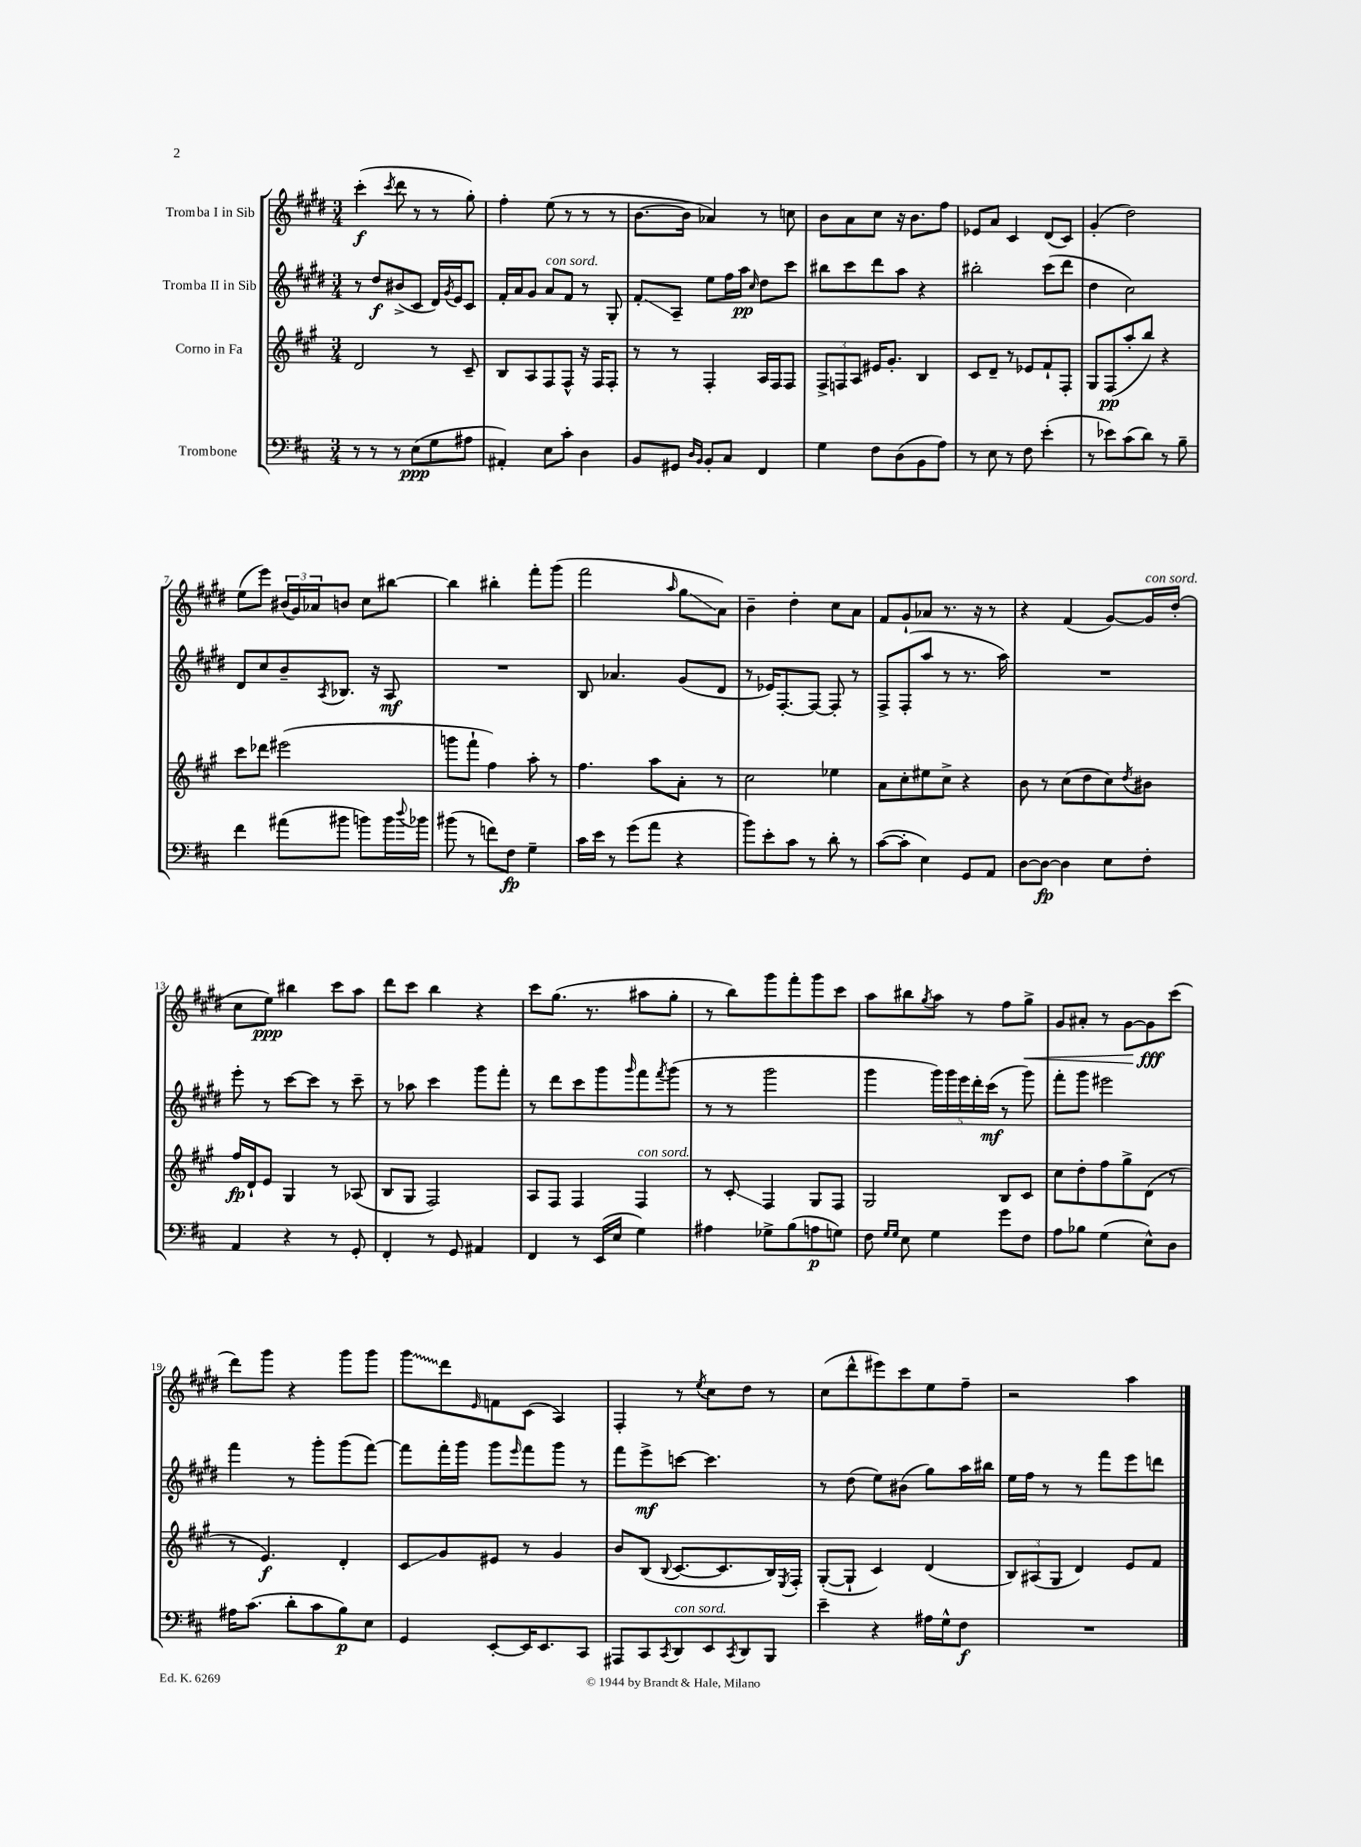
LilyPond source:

<<
\new StaffGroup <<
\new Staff = "s0" \with { instrumentName = "Tromba I in Sib" } {
    \clef treble \key e \major \numericTimeSignature \time 3/4
    cis'''4-.\f( \acciaccatura { cis'''8 } dis'''8 r8 r8 gis''8-.) |
    fis''4-. e''8( r8 r8 r8 |
    b'8.~ b'16 aes'4) r8 c''8 |
    b'8 a'8 cis''8 r16 b'8. fis''8 |
    ees'8 a'8 cis'4 dis'8( cis'8) |
    gis'4-.( dis''2) |
    e''8( e'''8) \tuplet 3/2 { bis'16( gis'16) aes'16 } b'8 cis''8 bis''8~ |
    bis''4 bis''4-. fis'''8-. gis'''8( |
    fis'''2 \grace { a''16 } gis''8\glissando a'8) |
    b'4-- dis''4-. cis''8 a'8 |
    fis'8 gis'8-! aes'8 r8. r16 r8 |
    r4 fis'4( gis'8~) gis'16^\markup { \italic "con sord." } dis''16-.( |
    cis''8 e''8\ppp) bis''4 cis'''8 a''8 |
    dis'''8 cis'''8 b''4 r4 |
    cis'''8 gis''8.( r8. ais''8 gis''8-. |
    r8 b''8) gis'''8 fis'''8-. gis'''8 cis'''8 |
    a''8 bis''8 \acciaccatura { gis''8 } a''8 r8 fis''8 gis''8->\< |
    gis'8 ais'8-. r8 gis'8~ gis'8\fff\! cis'''8( |
    dis'''8) gis'''8 r4 gis'''8 gis'''8 |
    \once \override Glissando.style = #'zigzag gis'''8\glissando dis'''8 \grace { e'16 } f'8 cis'8( a4) |
    fis4-. r8 \acciaccatura { e''8 } cis''8 dis''8 r8 |
    cis''8( dis'''8-^ eis'''8) cis'''8 e''8 fis''8-- |
    r2 a''4 \bar "|." |
}
\new Staff = "s1" \with { instrumentName = "Tromba II in Sib" } {
    \clef treble \key e \major \numericTimeSignature \time 3/4
    r8 dis''8\f bis'8->( cis'8 dis'16) \acciaccatura { gis'8 } e'16 cis'8 |
    fis'16-. a'16 gis'8 a'8^\markup { \italic "con sord." } fis'8 r8 gis8-. |
    fis'8-.\glissando a8-- e''8 fis''16 a''16\pp \grace { cis''16 } dis''8 cis'''8 |
    bis''8 cis'''8 dis'''8 a''8 r4 |
    bis''2-. cis'''8( dis'''8 |
    dis''4 cis''2) |
    dis'8 cis''8 b'8-- \acciaccatura { a8 } bes8. r16 a8\mf |
    R2. |
    b8 aes'4. gis'8( dis'8 |
    r8 ees'16) fis8.~-. fis8~ fis8-. r8 |
    fis8-> fis8-.( a''8 r8 r8. a''16) |
    R2. |
    e'''8-. r8 cis'''8~ cis'''8 r8 cis'''8-- |
    r8 aes''8 cis'''4 gis'''8 fis'''8-. |
    r8 dis'''8 cis'''8 gis'''8 \grace { gis'''16 } fis'''8 \acciaccatura { fis'''8 } gis'''8( |
    r8 r8 gis'''2 |
    gis'''4 \tuplet 5/4 { gis'''16) gis'''16 e'''16 dis'''16-. cis'''16\mf( } r8 gis'''8) |
    fis'''8-. gis'''8 eis'''2 |
    fis'''4 r8 gis'''8-. gis'''8( fis'''8~) |
    fis'''8 fis'''16-. gis'''16 gis'''8 \grace { e'''16 } fis'''8 gis'''8 r8 |
    fis'''8 e'''8->\mf c'''8~ c'''4. |
    r8 dis''8( e''8) bis'8( gis''8) a''16 bis''16 |
    e''16 fis''16 r8 r8 fis'''8 e'''8 d'''8 \bar "|." |
}
\new Staff = "s2" \with { instrumentName = "Corno in Fa" } {
    \clef treble \key a \major \numericTimeSignature \time 3/4
    d'2 r8 cis'8-- |
    b8 a8 fis8 fis8-^ r16 fis16 fis8-. |
    r8 r8 fis4-. a16 fis16 fis8 |
    \tuplet 3/2 { fis8-> f8 a8 } eis'16 gis'8.-. b4 |
    cis'8 d'8-- r8 ees'8 fis'8-! fis8-. |
    gis8 fis8\pp( a''8-. b''8) r4 |
    cis'''8 des'''8 eis'''2( |
    g'''8 fis'''8-! fis''4) a''8-. r8 |
    fis''4. a''8 a'8-. r8 |
    cis''2 ees''4 |
    a'8 cis''8-. eis''8 cis''8-> r4 |
    b'8 r8 cis''8( d''8 cis''8) \acciaccatura { d''8 } bis'8 |
    fis''16\fp d'16-! e'8 gis4 r8 aes8( |
    b8 gis8 fis2) |
    a8 fis8 fis4 fis4^\markup { \italic "con sord." } |
    r8 cis'8-.\glissando fis4 gis8 fis8 |
    gis2 b8 cis'8 |
    cis''8 d''8-. fis''8 gis''8-> d'8( r8 |
    r8 e'4.\f) d'4-. |
    cis'8\glissando gis'8 eis'8 r8 gis'4 |
    b'8 b8( \appoggiatura { b8 } cis'8.~ cis'8. b16) \acciaccatura { e8 } fis16-. |
    gis8~-.( gis8-! cis'4) d'4( |
    \tuplet 3/2 { b8) ais8( gis8 } d'4) e'8 fis'8 \bar "|." |
}
\new Staff = "s3" \with { instrumentName = "Trombone" } {
    \clef bass \key d \major \numericTimeSignature \time 3/4
    r8 r8 r8 e8\ppp( g8 ais8 |
    ais,4-.) e8 cis'8-. d4 |
    b,8 gis,8 \grace { d16 b,16 } b,8-. cis8 fis,4 |
    g4 fis8 d8( b,8 a8) |
    r8 e8 r8 fis8 e'4-.( |
    r8 ees'8) cis'8( d'8) r8 b8-- |
    fis'4 ais'8( bis'8 b'8) b'16 \appoggiatura { d''8 } bes'16 |
    bis'8( r8 f'8) fis8\fp g4-- |
    cis'16 e'16 r8 g'8( a'8 r4 |
    b'8) e'8-. cis'8 r8 d'8-. r8 |
    cis'8~( cis'8-. e4) g,8 a,8 |
    d8~ d8~\fp d4 e8 fis8-. |
    a,4 r4 r8 g,8-. |
    fis,4-. r8 g,8 ais,4 |
    fis,4 r8 e,16( e16 g4) |
    ais4 ges8-> b8( a8\p g8) |
    fis8 \grace { g16 g16 } e8 g4 g'8 fis8 |
    a8 bes8 g4( e8-^) d8 |
    ais16 cis'8.( d'8-. cis'8 b8\p) e8 |
    g,4 e,8~-. e,16 e,8. cis,8 |
    ais,,8 cis,8 \acciaccatura { cis,8 } d,8^\markup { \italic "con sord." } e,8 \acciaccatura { cis,8 } d,8 b,,8 |
    e'4-- r4 ais16 g16-^ fis8\f |
    R2. \bar "|." |
}
>>
>>
